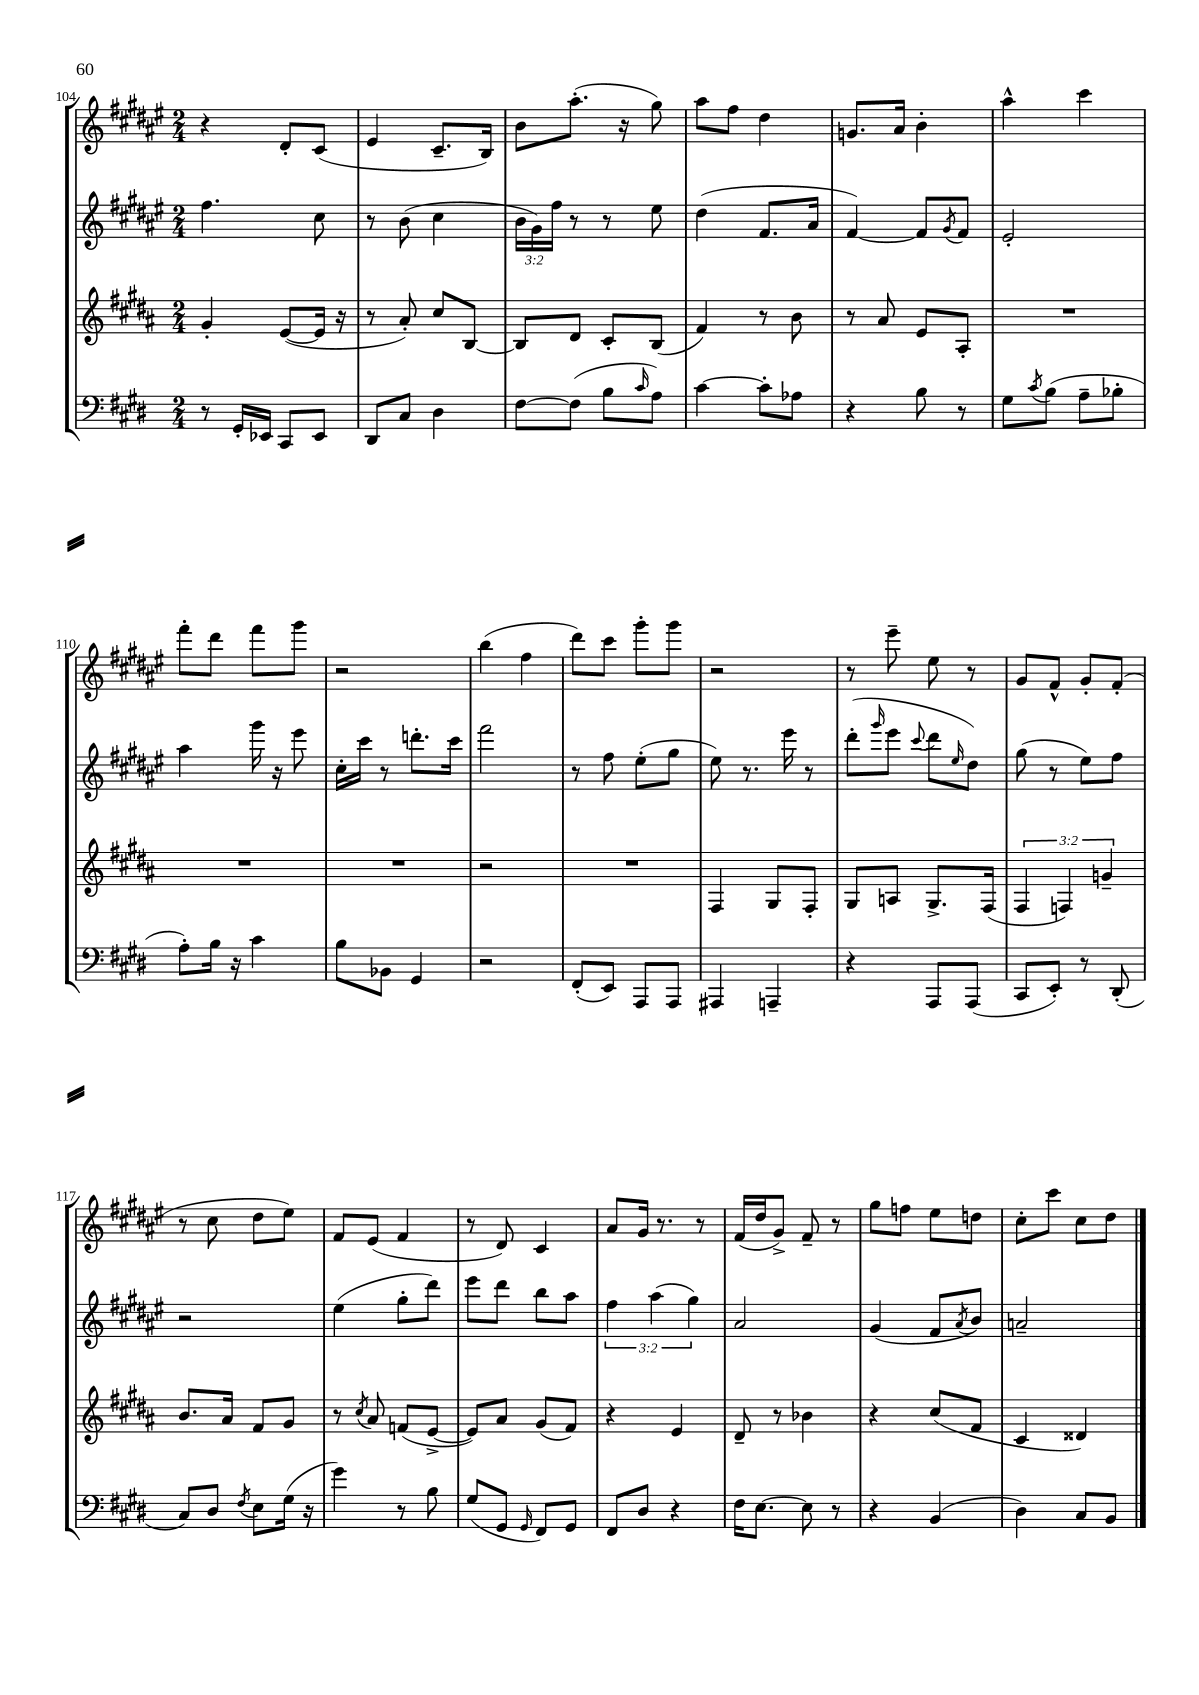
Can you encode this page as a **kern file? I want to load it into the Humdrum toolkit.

**kern	**kern	**kern	**kern
*staff4	*staff3	*staff2	*staff1
*clefF4	*clefG2	*clefG2	*clefG2
*k[f#c#g#d#]	*k[f#c#g#d#a#]	*k[f#c#g#d#a#e#]	*k[f#c#g#d#a#e#]
*M2/4	*M2/4	*M2/4	*M2/4
8r	4g#'/	4.ff#\	4r
16GG#'/LL	.	.	.
16EE-/JJ	.	.	.
8CC#/L	([8e/L	.	8d#'/L
8EE-/J	16e/]Jk	8cc#\	(8c#/J
.	16r	.	.
=	=	=	=
8DD#/L	8r	8r	4e#/
8C#/J	8a#'/)	(8b\	.
4D#\	8cc#/L	4cc#\	8.c#~/L
.	[8B/J	.	.
.	.	.	16B/Jk)
=	=	=	=
[8F#\L	8B/]L	24b\LL	8b\L
.	.	24g#\)	.
.	.	24ff#\JJ	.
(8F#\]J	8d#/J	8r	(8.aa#'\J
8B\L	8c#'/L	8r	.
.	.	.	16r
16qqc#/	.	.	.
8A\J)	(8B/J	8ee#\	8gg#\)
=	=	=	=
[4c#\	4f#/)	(4dd#\	8aa#\L
.	.	.	8ff#\J
8c#'\]L	8r	8.f#/L	4dd#\
8A-\J	8b\	.	.
.	.	16a#/Jk	.
=	=	=	=
4r	8r	[4f#/)	8.g/L
.	8a#/	.	.
.	.	.	16a#/Jk
8B\	8e/L	8f#/]L	4b'\
.	.	8qg#/	.
8r	8A#'/J	8f#/J	.
=	=	=	=
8G#\L	2r	2e#'/	4aa#^^\
8qc#/	.	.	.
(8B\J	.	.	.
8A~\L	.	.	4ccc#\
8B-'\J	.	.	.
=	=	=	=
8A'\L)	2r	4aa#\	8fff#'\L
16B\Jk	.	.	8ddd#\J
16r	.	.	.
4c#\	.	16ggg#\	8fff#\L
.	.	16r	.
.	.	8eee#\	8ggg#\J
=	=	=	=
8B\L	2r	16cc#'\LL	2r
.	.	16ccc#\JJ	.
8BB-\J	.	8r	.
4GG#/	.	8.ddd'\L	.
.	.	16ccc#\Jk	.
=	=	=	=
2r	2r	2fff#\	(4bb\
.	.	.	4ff#\
=	=	=	=
(8FF#'/L	2r	8r	8ddd#\L)
8EE/J)	.	8ff#\	8ccc#\J
8AAA/L	.	(8ee#'\L	8ggg#'\L
8AAA/J	.	8gg#\J	8ggg#\J
=	=	=	=
4AAA#/	4F#/	8ee#\)	2r
.	.	8.r	.
4AAA~/	8G#/L	.	.
.	.	16eee#\	.
.	8F#'/J	8r	.
=	=	=	=
4r	8G#/L	(8ddd#'\L	8r
.	.	16qqggg#/	.
.	8A/J	8eee#\J	8eee#~\
.	.	8qqccc#/	.
8AAA/L	8.G#^/L	8ddd#\L	8ee#\
.	.	16qqee#/	.
(8AAA/J	.	8dd#\J)	8r
.	(16F#/Jk	.	.
=	=	=	=
8CC#/L	6F#/	(8gg#\	8g#/L
8EE'/J)	.	8r	8f#^^/J
.	6F/)	.	.
8r	.	8ee#\L)	8g#'/L
.	6g~/	.	.
(8DD#'/	.	8ff#\J	(8f#'/J
=	=	=	=
8C#/L)	8.b/L	2r	8r
8D#/J	.	.	8cc#\
.	16a#/Jk	.	.
8qF#/	.	.	.
8E\L	8f#/L	.	8dd#\L
(16G#\Jk	8g#/J	.	8ee#\J)
16r	.	.	.
=	=	=	=
4g#\)	8r	(4ee#\	8f#/L
.	8qcc#/	.	.
.	8a#/	.	(8e#/J
8r	(8f/L	8gg#'\L	4f#/
8B\	[8e^/J	8ddd#\J)	.
=	=	=	=
(8G#/L	8e/]L)	8eee#\L	8r
8GG#/J	8a#/J	8ddd#\J	8d#/)
16qqGG#/	.	.	.
8FF#/L)	(8g#/L	8bb\L	4c#/
8GG#/J	8f#/J)	8aa#\J	.
=	=	=	=
8FF#/L	4r	6ff#\	8a#/L
8D#/J	.	.	16g#/Jk
.	.	(6aa#\	.
.	.	.	8.r
4r	4e/	.	.
.	.	6gg#\)	.
.	.	.	8r
=	=	=	=
16F#\LK	8d#~/	2a#/	(16f#/LL
[8.E\J	.	.	16dd#/J
.	8r	.	8g#^/J)
8E\]	4b-\	.	8f#~/
8r	.	.	8r
=	=	=	=
4r	4r	(4g#/	8gg#\L
.	.	.	8ff\J
(4BB/	(8cc#/L	8f#/L	8ee#\L
.	.	8qa#/	.
.	8f#/J	8b/J)	8dd\J
=	=	=	=
4D#\)	4c#/	2a~/	8cc#'\L
.	.	.	8ccc#\J
8C#/L	4d##/)	.	8cc#\L
8BB/J	.	.	8dd#\J
==	==	==	==
*-	*-	*-	*-
